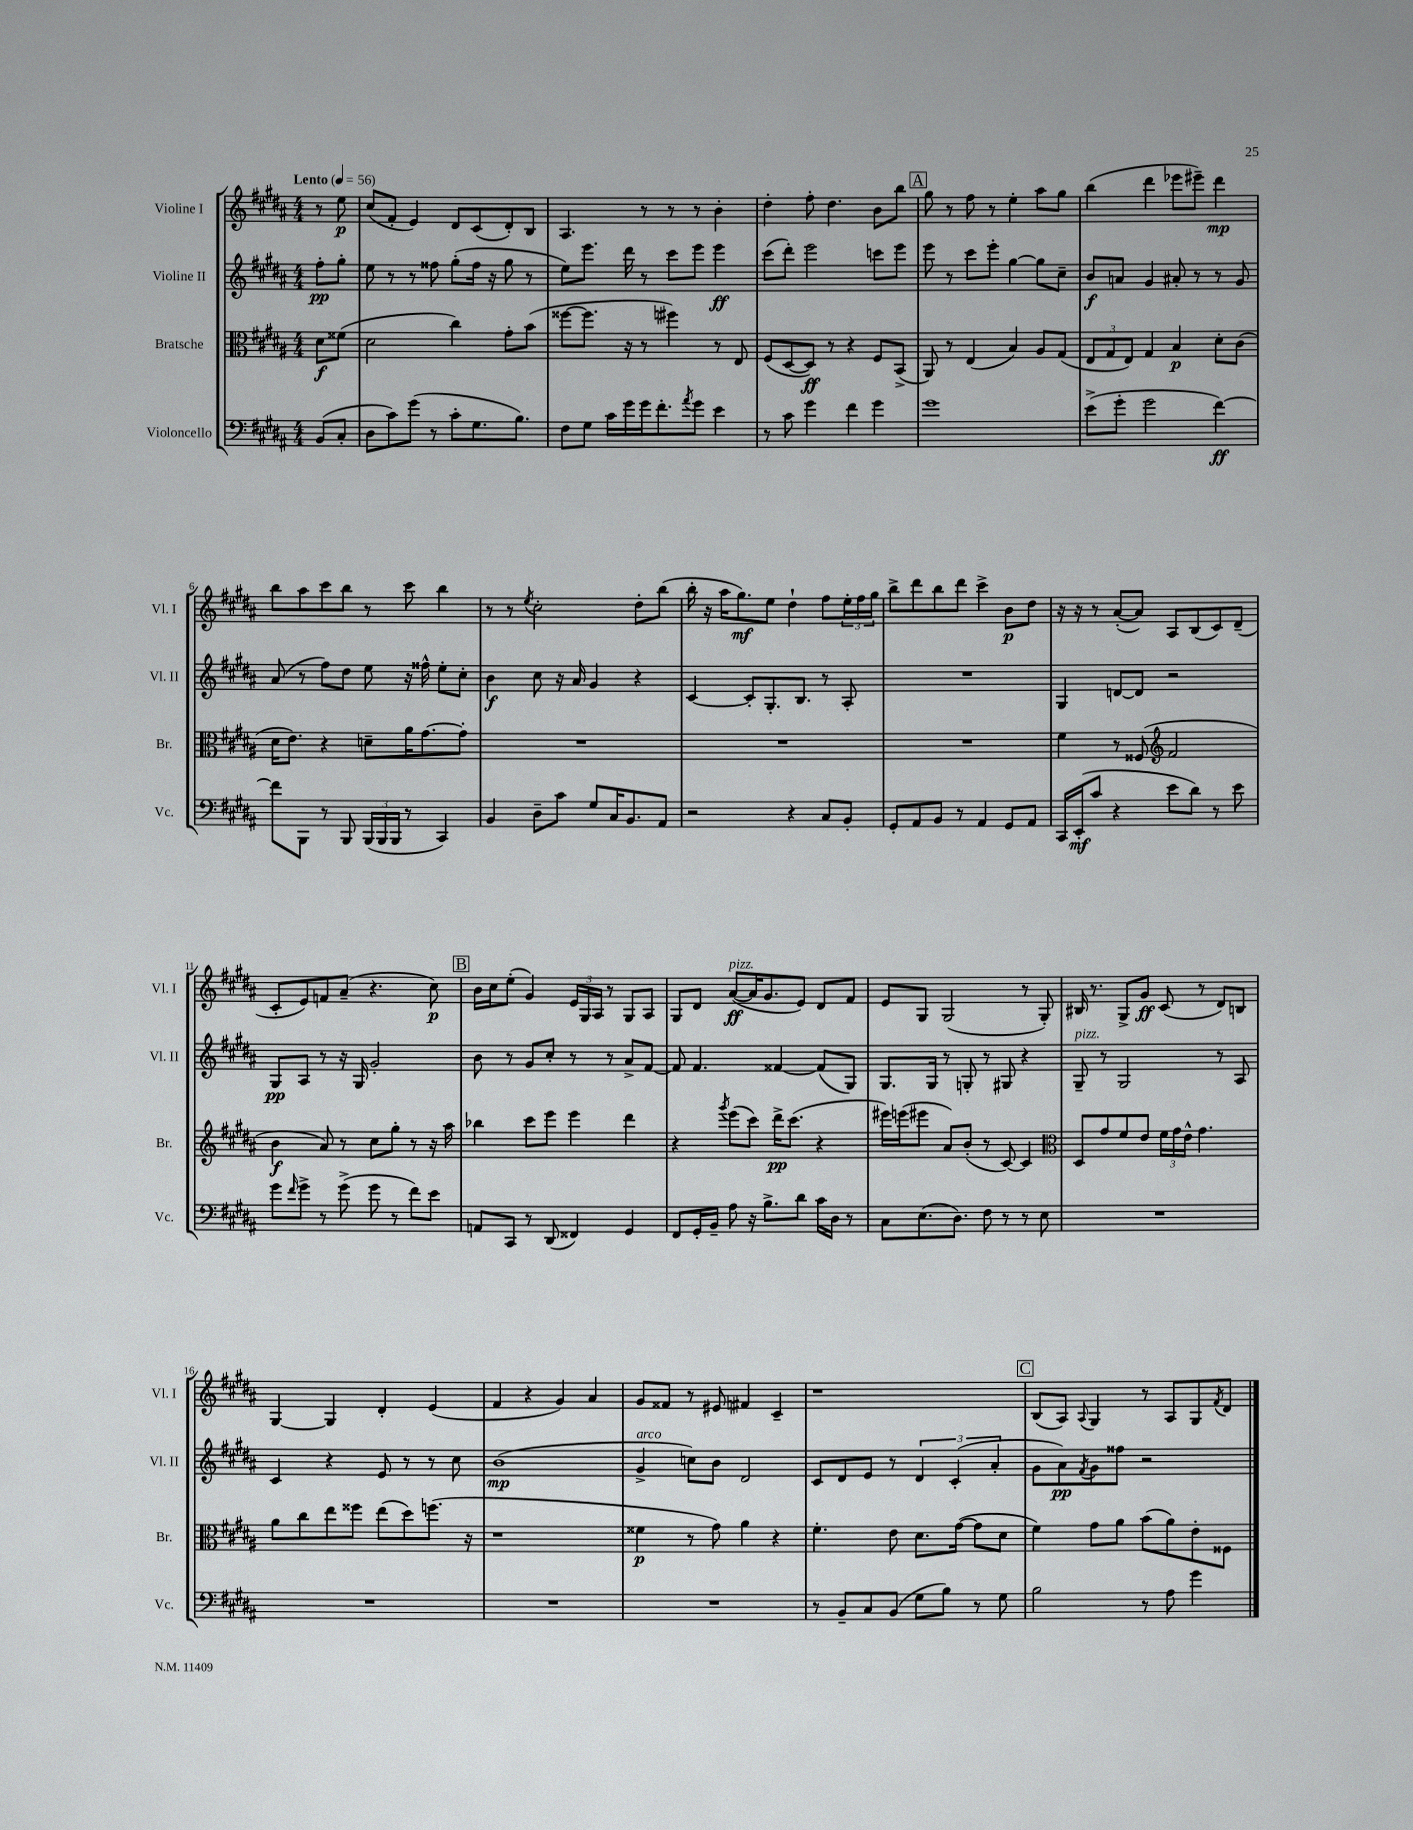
<<
\new StaffGroup <<
\new Staff = "s0" \with { instrumentName = "Violine I" shortInstrumentName = "Vl. I" } {
    \clef treble \key b \major \numericTimeSignature \time 4/4 \partial 4 \tempo "Lento" 4 = 56
    r8 e''8\p |
    cis''8( fis'8-. e'4) dis'8 cis'8( dis'8-.) b8 |
    ais4. r8 r8 r8 b'4-. |
    dis''4-. fis''8-. dis''4. b'8 b''8 |
    \mark \markup { \box "A" } gis''8 r8 fis''8 r8 e''4-. ais''8 gis''8 |
    b''4( dis'''4 ees'''8 eis'''8--) dis'''4\mp |
    b''8 ais''8 cis'''8 b''8 r8 cis'''8 b''4 |
    r8 r8 \acciaccatura { e''8 } cis''2-. dis''8-. b''8( |
    b''16-. r16 ais''16 gis''8.\mf) e''8 dis''4-! fis''8 \tuplet 3/2 { e''16-. fis''16 gis''16 } |
    b''8-> dis'''8 b''8 dis'''8 cis'''4-> b'8\p dis''8 |
    r16 r16 r8 ais'8~-.( ais'8) ais8 b8( cis'8) dis'8--( |
    cis'8-. e'8) f'8 ais'8--( r4. cis''8\p) |
    \mark \markup { \box "B" } b'16 cis''16 e''8-.( gis'4) \tuplet 3/2 { e'16 gis16 ais16 } r8 gis8 ais8 |
    gis8 dis'8 ais'8~\ff^\markup { \italic "pizz." }( ais'16 gis'8. e'8) dis'8 fis'8 |
    e'8 gis8 gis2( r8 gis8-.) |
    bis16 r8. gis8-> gis'8\ff cis'8( r8 dis'8) b8 |
    gis4~ gis4 dis'4-. e'4( |
    fis'4 r4 gis'4) ais'4 |
    gis'8 fisis'8 r8 eis'8 fis'4 cis'4-- |
    r1 |
    \mark \markup { \box "C" } b8( ais8) \appoggiatura { ais8 } gis4 r8 ais8 gis8 \acciaccatura { fis'8 } dis'8 \bar "|." |
}
\new Staff = "s1" \with { instrumentName = "Violine II" shortInstrumentName = "Vl. II" } {
    \clef treble \key b \major \numericTimeSignature \time 4/4 \partial 4
    fis''8-.\pp gis''8-. |
    e''8 r8 r8 fisis''8 gis''8-.( fisis''16 r16 gis''8 r8 |
    e''8) e'''8. dis'''16 r8 cis'''8 e'''8 e'''4\ff |
    cis'''8( dis'''8-.) e'''2 c'''8 e'''8 |
    \mark \markup { \box "A" } e'''8 r8 cis'''8 e'''8-. gis''4~ gis''8 cis''8-- |
    b'8\f a'8 gis'4 ais'8-. r8 r8 gis'8 |
    ais'8( r8 fis''8) dis''8 e''8 r16 fisis''16-^ e''8-. cis''8-. |
    b'4\f cis''8 r16 ais'16 gis'4 r4 |
    cis'4~ cis'8-. gis8.-. b8. r8 ais8-. |
    R1 |
    gis4 d'8~ d'8 r2 |
    gis8\pp ais8 r8 r16 gis16 gis'2-. |
    \mark \markup { \box "B" } b'8 r8 gis'8 cis''8-. r8 r8 ais'8-> fis'8~ |
    fis'8 fis'4. fisis'4~ fisis'8( gis8) |
    gis8. gis16 r8 g8-. r8 gis8 r4 |
    gis8--^\markup { \italic "pizz." } r8 gis2 r8 ais8 |
    cis'4 r4 e'8 r8 r8 cis''8 |
    b'1\mp( |
    gis'4->^\markup { \italic "arco" } c''8) b'8 dis'2 |
    cis'8 dis'8 e'8 r8 \tuplet 3/2 { dis'4 cis'4-.( ais'4-. } |
    \mark \markup { \box "C" } gis'8 ais'8\pp) \acciaccatura { fis'8 } gis'8 fisis''8 r2 \bar "|." |
}
\new Staff = "s2" \with { instrumentName = "Bratsche" shortInstrumentName = "Br." } {
    \clef alto \key b \major \numericTimeSignature \time 4/4 \partial 4
    dis'8\f fisis'8( |
    dis'2 cis''4) gis'8-. b'8( |
    fisis''8~ fisis''8. r16 r8 fis''4) r8 e8 |
    fis8( dis8~ dis8\ff) r8 r4 fis8 b,8->( |
    \mark \markup { \box "A" } ais,8) r8 e4( b4) ais8 gis8( |
    \tuplet 3/2 { e8 gis8 e8) } gis4 b4\p dis'8-. cis'8( |
    dis'16 e'8.) r4 d'8-- ais'16 gis'8.~ gis'8-. |
    R1 |
    R1 |
    R1 |
    fis'4 r8 fisis8( \clef treble fis'2 |
    b'4\f ais'8) r8 cis''8 gis''8-. r8 r16 ais''16 |
    \mark \markup { \box "B" } bes''4 cis'''8 e'''8 e'''4 dis'''4 |
    r4 \acciaccatura { gis'''8 } e'''8( cis'''8) dis'''16->\pp cis'''8.( r4 |
    eis'''16) e'''16( eis'''8 ais'8) b'8-.( r8 cis'8~) cis'4 |
    \clef alto dis8 gis'8 fis'8 e'8 \tuplet 3/2 { fis'16 gis'16 e'16-^ } gis'4. |
    ais'8 cis''8 e''8 fisis''8 e''8( dis''8) f''8.( r16 |
    r1 |
    fisis'4\p r8 gis'8) ais'4 r4 |
    fis'4.-. e'8 dis'8. gis'16~( gis'8 dis'8 |
    \mark \markup { \box "C" } fis'4) gis'8 ais'8 b'8( ais'8) e'8-. fisis8 \bar "|." |
}
\new Staff = "s3" \with { instrumentName = "Violoncello" shortInstrumentName = "Vc." } {
    \clef bass \key b \major \numericTimeSignature \time 4/4 \partial 4
    b,8( cis8-. |
    dis8 cis'8) gis'8( r8 cis'8-. gis8. b8.) |
    fis8 gis8 cis'16 gis'16 gis'16 fis'8.-. \acciaccatura { ais'8 } gis'8 e'4 |
    r8 cis'8 gis'4 fis'4 gis'4 |
    \mark \markup { \box "A" } gis'1 |
    e'8->( gis'8-. gis'2 fis'4~\ff) |
    fis'8 b,,8 r8 b,,8 \tuplet 3/2 { b,,16( b,,16 b,,16 } r8 cis,4) |
    b,4 dis8-- cis'8 gis8 cis16 b,8. ais,8 |
    r2 r4 cis8 b,8-. |
    gis,8-. ais,8 b,8 r8 ais,4 gis,8 ais,8 |
    cis,16 e,16-.\mf( cis'8 r4 e'8 dis'8) r8 e'8 |
    gis'8 \grace { fis'16 } gis'8-> r8 gis'8->( gis'8 r8 fis'8) e'8 |
    \mark \markup { \box "B" } a,8 cis,8 r8 dis,8( fisis,4) gis,4 |
    fis,8 gis,16-. b,16-- ais8 r16 b8.-> dis'8 cis'16 dis16 r8 |
    cis8 e8.( dis8.) fis8 r8 r8 e8 |
    R1 |
    R1 |
    R1 |
    R1 |
    r8 b,8-- cis8 b,8( gis8 b8) r8 gis8 |
    \mark \markup { \box "C" } b2 r8 ais8 gis'4 \bar "|." |
}
>>
>>
